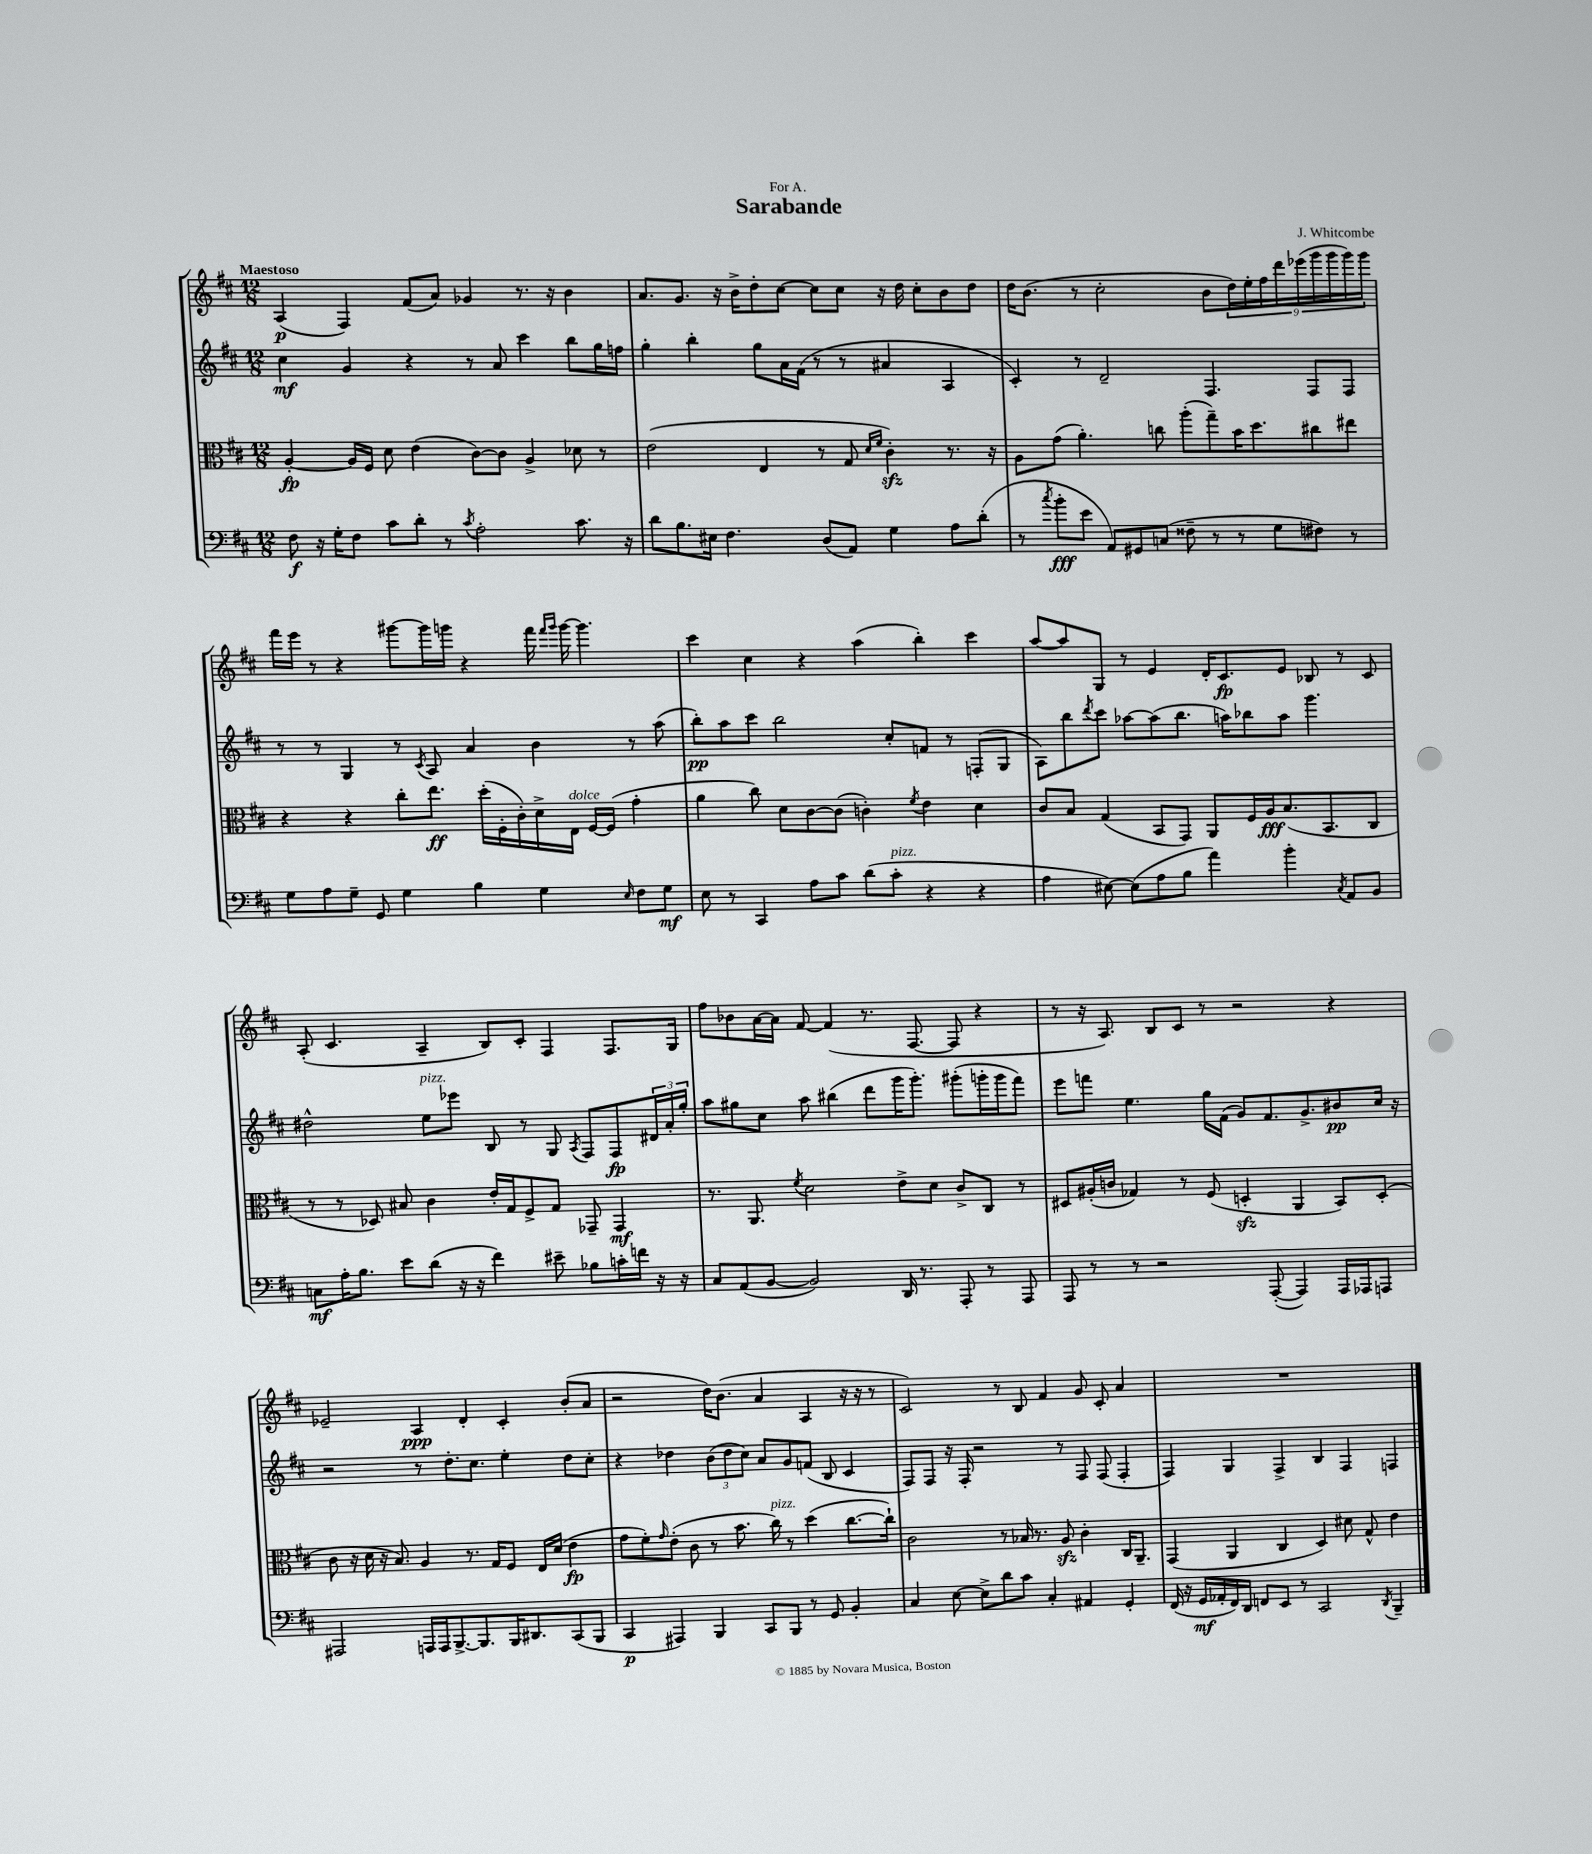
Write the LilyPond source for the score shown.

\header { title = "Sarabande" composer = "J. Whitcombe" dedication = "For A." }
<<
\new StaffGroup <<
\new Staff = "s0" {
    \clef treble \key d \major \numericTimeSignature \time 12/8 \tempo "Maestoso"
    a4\p( fis4) fis'8( a'8) ges'4 r8. r16 b'4 |
    a'8. g'8. r16 b'16-> d''8-. cis''8~ cis''8 cis''8 r16 d''16 cis''8-. b'8 d''8 |
    d''16 b'8.( r8 cis''2-. b'8 \tuplet 9/8 { d''16) e''16-. fis''16 d'''16 ees'''16( g'''16 g'''16 g'''16) g'''16 } |
    fis'''16 e'''16 r8 r4 gis'''8~ gis'''16 g'''16 r4 fis'''16 \grace { fis'''16 g'''16 } g'''16~ g'''4. |
    cis'''4 cis''4 r4 a''4( b''4-.) cis'''4 |
    a''8~ a''8 g8 r8 e'4 d'16-. cis'8.\fp e'8 bes8 r8 cis'8 |
    a8-.( cis'4. a4-- b8) cis'8-. fis4 fis8. g16 |
    fis''8 bes'8 a'16~ a'16 fis'8~ fis'4( r8. fis8.~ fis8 r4 |
    r8 r16 a8.) b8 cis'8 r8 r2 r4 |
    ees'2-- a4\ppp d'4-. cis'4-. b'8-.( a'8 |
    r2 d''16) b'8.( a'4 a4 r16 r16 r8 |
    cis'2) r8 b8 fis'4 g'8 cis'8-. a'4 |
    R1. \bar "|." |
}
\new Staff = "s1" {
    \clef treble \key d \major \numericTimeSignature \time 12/8
    cis''4\mf g'4 r4 r8 a'8 cis'''4 b''8 g''16 f''16 |
    g''4-. b''4-. g''8 a'16 fis'16( r8 r8 ais'4 a4 |
    cis'4-.) r8 d'2-- fis4. fis8 fis8 |
    r8 r8 g4 r8 \acciaccatura { cis'8 } a8 a'4 b'4 r8 a''8( |
    b''8-.\pp) a''8 cis'''8 b''2 cis''8-. f'8 r8 f8-.( g8 |
    a8) b''8 \acciaccatura { d'''8 } cis'''8 aes''8~ aes''8( b''8. a''16) bes''8 a''8 g'''4. |
    dis''2-^ e''8^\markup { \italic "pizz." } ees'''8 b8 r8 g8 \acciaccatura { a8 } fis8 fis8\fp \tuplet 3/2 { dis'16 a'16-. g''16-. } |
    a''8 gis''8 cis''8 a''8 bis''4( d'''8 g'''16 g'''8.-.) gis'''8-.( g'''16-. g'''16 fis'''8) |
    e'''8 f'''8 e''4. g''16 fis'16( g'8) fis'8. g'8.-> bis'8\pp cis''16 r16 |
    r2 r8 d''8.-. cis''8. e''4-. d''8 cis''8-. |
    r4 des''4 \tuplet 3/2 { b'8( des''8 cis''8) } a'8 g'8 f'8( b8 cis'4 |
    fis8) fis8 r16 fis16-. r2 r8 fis8 fis8( fis4-. |
    fis4) g4 fis4-> b4 fis4 f4 \bar "|." |
}
\new Staff = "s2" {
    \clef alto \key d \major \numericTimeSignature \time 12/8
    a4~-.\fp a16 fis16 d'8 e'4( cis'8~) cis'8 a4-> des'8 r8 |
    e'2( e4 r8 g8 \grace { d'16 fis'16 } cis'4-.\sfz) r8. r16 |
    a8 g'8( a'4.-.) c''8 a''8-.( g''8--) b'16 d''8. cis''8 eis''8 |
    r4 r4 cis''8-. e''8.\ff d''16-.( fis16-. cis'16-.) d'16-> e16^\markup { \italic "dolce" } fis16~ fis16( g'4-. |
    a'4 cis''8) d'8 cis'8~ cis'8( c'4-.) \acciaccatura { fis'8 } e'4 d'4 |
    cis'8 b8 g4( b,8 g,8) a,8 fis16 a16\fff b8.( b,8. cis8 |
    r8 r8 des8) bis8 cis'4 e'16-. g16 fis8-> g8 ges,8-- ges,4\mf |
    r8. a,8. \acciaccatura { fis'8 } d'2 e'8-> d'8 cis'8-> cis8 r8 |
    dis8 ais16-.( c'16 ges4) r8 fis8( d4-.\sfz a,4 b,8) d8-.( |
    cis'8 r16 d'16 r16 b8.) a4 r8. g16 fis8 e16 d'16( e'4\fp |
    g'8 fis'8-.) \grace { g'16 } e'8-.( cis'8 r8 b'8. cis''16^\markup { \italic "pizz." }) r8 d''4( cis''8.~ cis''16-!) |
    cis'2 r8 bes16 r8. a8\sfz cis'4-. cis16 a,8.-- |
    g,4( a,4 cis4 d4) dis'8 g8-^ e'4 \bar "|." |
}
\new Staff = "s3" {
    \clef bass \key d \major \numericTimeSignature \time 12/8
    fis8\f r16 g16-. fis8 cis'8 d'8-. r8 \acciaccatura { cis'8 } a2-. cis'8. r16 |
    d'8 b8. eis16 fis4. d8( a,8) g4 a8 d'8-.( |
    r8 \acciaccatura { cis''8 } b'8-.\fff e'8 a,8) gis,8 c8( fisis8-- r8 r8 g8 fis8) r8 |
    g8 a8 g8-- g,8 g4 b4 g4 \grace { e16 } fis8 g8\mf |
    e8 r8 cis,4 a8 cis'8 d'8( cis'8-.^\markup { \italic "pizz." } r4 r4 |
    a4 eis8~) eis8( a8 b8 a'4) b'4-. \acciaccatura { cis8 } a,8 b,8 |
    c8\mf a16-. b8. e'8 d'8( r16 r16 fis'4) eis'8-- bes8 c'16-. f'16 r16 r16 |
    cis8 a,8( b,8~ b,2) d,16 r8. a,,8-. r8 a,,8 |
    a,,8 r8 r8 r2 a,,8~-.( a,,4) a,,16 aes,,16 a,,8 |
    ais,,2 a,,16 a,,16 b,,8.~-> b,,8. b,,16 dis,8. cis,8( b,,8 |
    cis,4\p ais,,4) b,,4 cis,8 b,,8 r8 g,8 b,4-. |
    cis4 e8~ e8-> d'8 cis'8 cis4-. ais,4 g,4-. |
    fis,16( r16 g,16\mf aes,16-. fis,16) d,16 f,8 e,8 r8 cis,2 \acciaccatura { d,8 } b,,4-- \bar "|." |
}
>>
>>
\layout { \context { \Score \remove "Bar_number_engraver" } }
